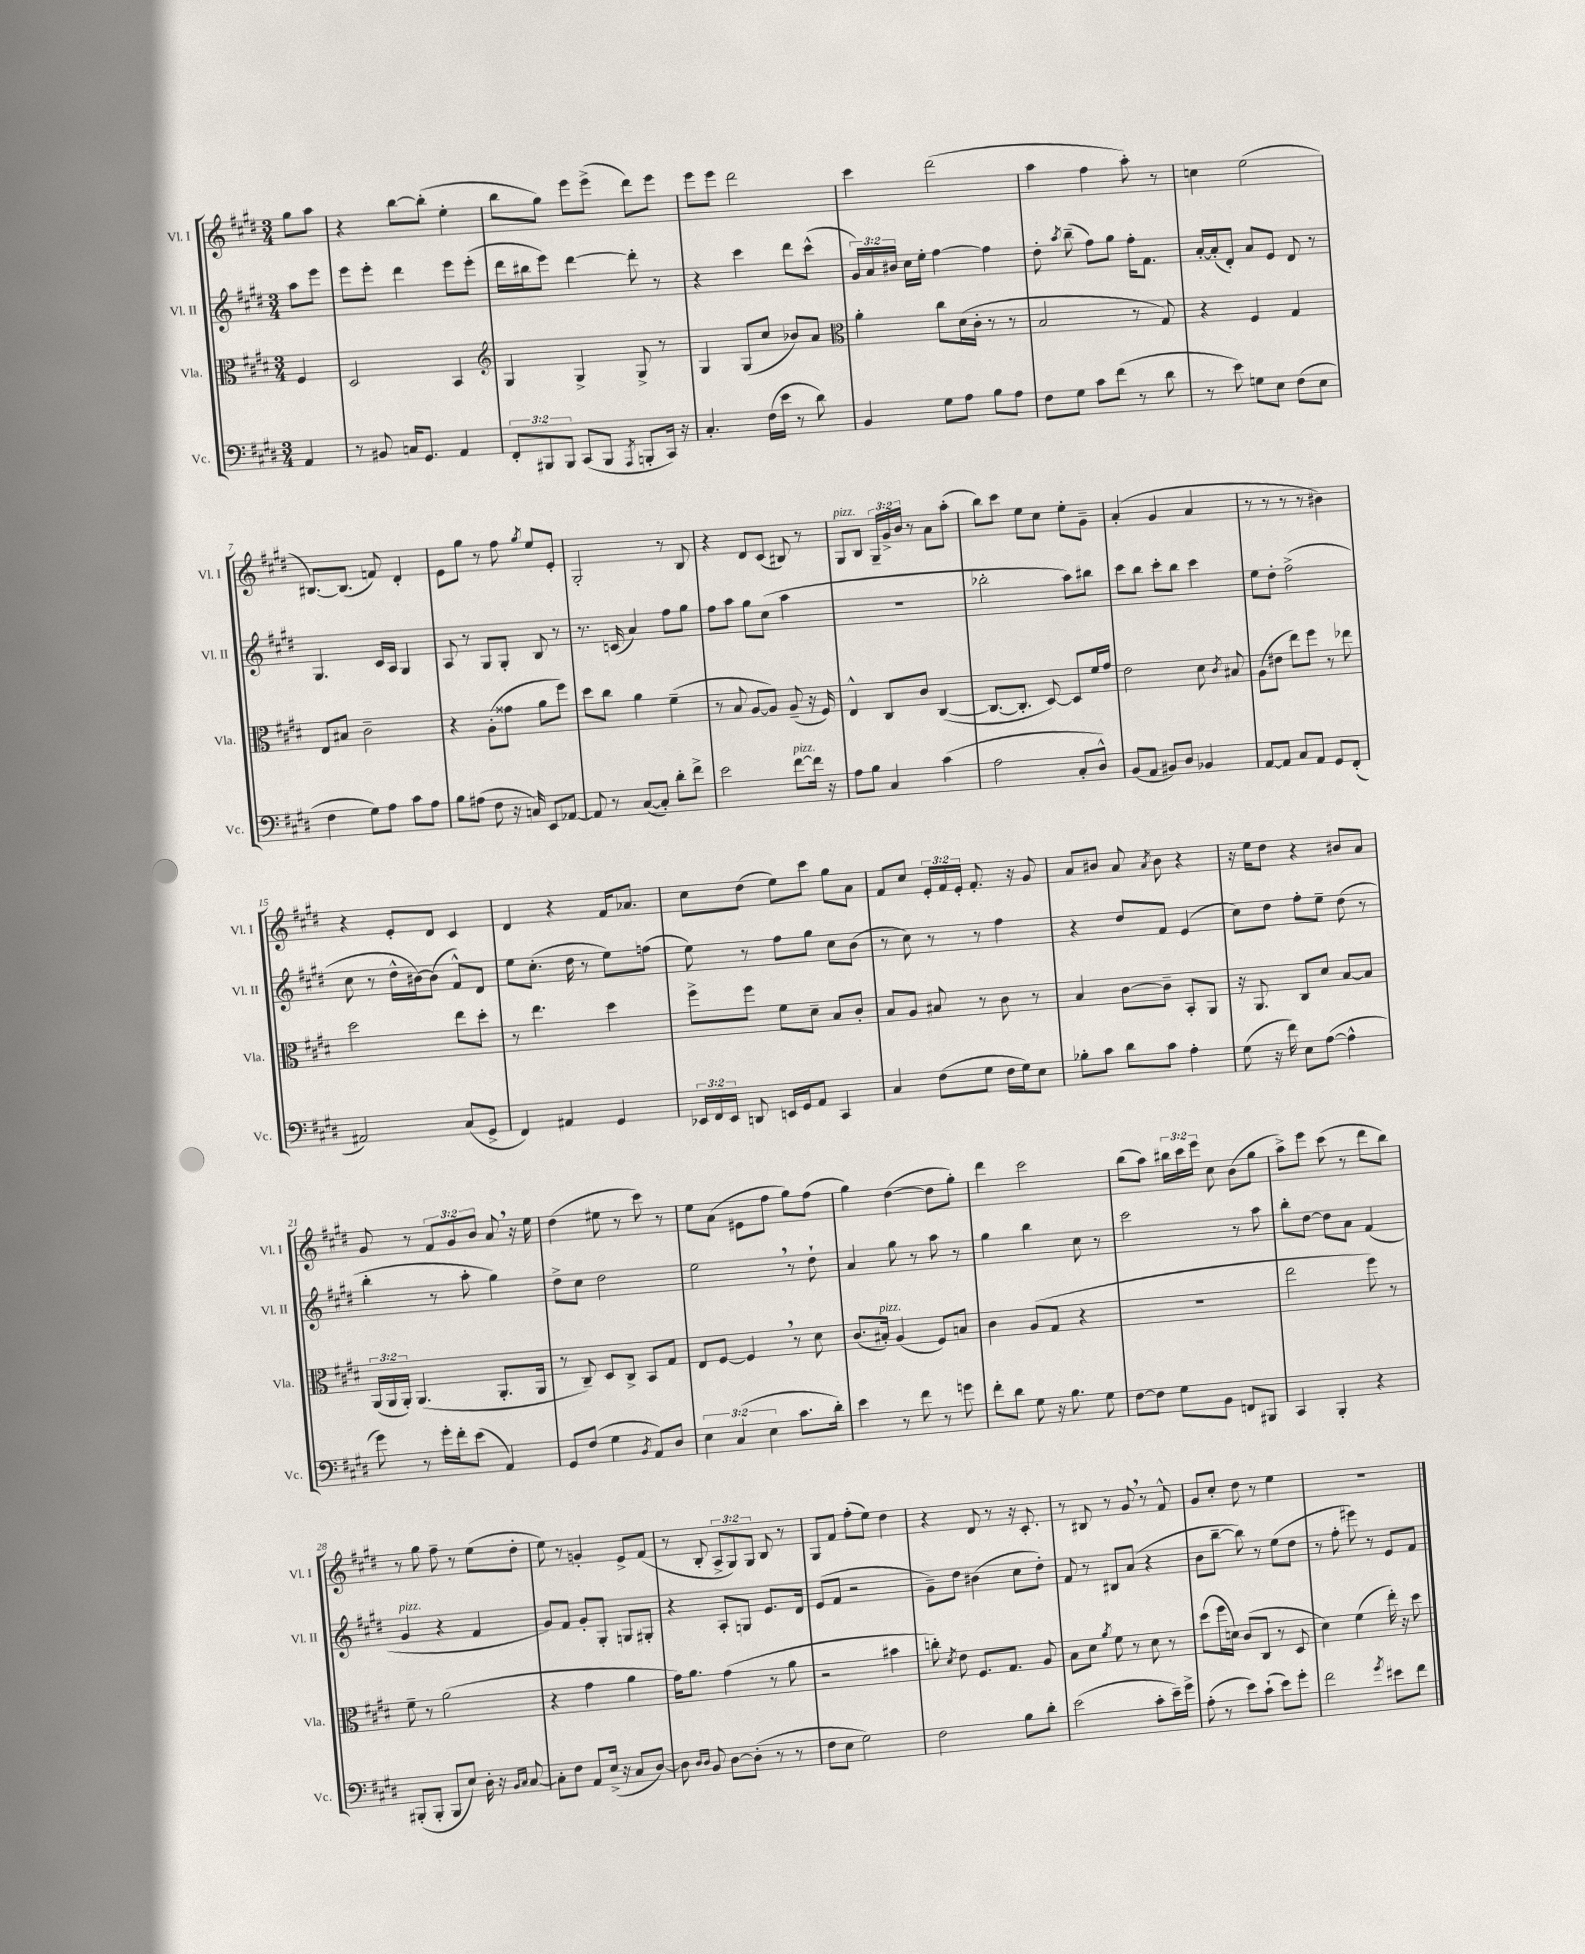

**kern	**kern	**kern	**kern
*staff4	*staff3	*staff2	*staff1
*clefF4	*clefC3	*clefG2	*clefG2
*k[f#c#g#d#]	*k[f#c#g#d#]	*k[f#c#g#d#]	*k[f#c#g#d#]
*M3/4	*M3/4	*M3/4	*M3/4
4AA	4F#	8aa	8gg#
.	.	8eee	8aa
=	=	=	=
8r	2D#	8eee	4r
8BB#	.	8eee'	.
16C	.	4ddd#	[8bb
8.GG#	.	.	.
.	.	.	(8bb']
4AA	4BB	8eee	4ee'
.	.	(8eee'	.
=	=	=	=
*	*clefG2	*	*
12FF#'	4G#	16ddd#	8bb
.	.	16bb#	.
12BBB#	.	.	.
.	.	8eee)	8gg#)
12BBB#	.	.	.
(8CC#	4G#^	[4ddd#	8eee
8BBB#	.	.	(8eee^
8qAAA	.	.	.
8BBB'	8G#^	8ddd#']	8ddd#)
16CC#)	8r	8r	8eee
16r	.	.	.
=	=	=	=
4.C#'	4G#	4r	8eee
.	.	.	8eee
.	(8G#	4ccc#	2ddd#
(16F#	8cc#	.	.
16e	.	.	.
8r	8b-)	8ddd#	.
8d#)	8a	(8ccc#^^	.
=	=	=	=
*	*clefC3	*	*
4BB	4a'	24g#)	4ccc#
.	.	24a	.
.	.	24b#	.
.	.	16cc#	.
.	.	16ee'	.
8G#	8cc#	[4ff#	(2ddd#
8A	(16d#	.	.
.	16c#'	.	.
8B	8r	4ff#]	.
8A	8r	.	.
=	=	=	=
8F#	2B	8dd#'	4aa
.	.	8qaa	.
8G#	.	(8bb~	.
8c#	.	8ff#)	4ff#
(8f#	.	8gg#	.
8r	8r	16ff#'	8aa')
.	.	8.f#	.
8d#	8G#)	.	8r
=	=	=	=
8r	4r	[16a'	4cc
.	.	(16a']	.
8e)	.	8d#')	.
8G	4F#	8a	(2ee
8E	.	8e	.
(8F#	4G#	8d#	.
8E	.	8r	.
=	=	=	=
4F#	8E	4.G#	[8.B#)
.	8B#	.	.
.	.	.	(8.B#]
8G#)	2c#~	.	.
8A	.	16c#	8f)
.	.	16A	.
8c#	.	4G#	4d#'
8A	.	.	.
=	=	=	=
8B	4r	8A	8e
(8A#	.	8r	8gg#
8F#	(8A'	8G#	8r
16r	8g##	8G#'	8ff#
16C)	.	.	.
.	.	.	8qgg#
8EE	8a	8B	8ee
[8AA-	8ff#)	8r	8e'
=	=	=	=
8AA-]	8dd#	8.r	2G#'
8r	8cc#	.	.
.	.	(16c	.
([8C#	4a	4a)	.
8C#'])	.	.	.
8d#'	(4f#~	8ff#	8r
8f#^	.	8gg#	8B
=	=	=	=
2e	8r	8ff#	4r
.	8B	8aa	.
.	[8A	8gg#	8d#
.	8A])	(8cc#	(8c#
[8f#	(8A~	4aa	8B#)
16f#]	16r	.	8r
16r	16F#)	.	.
=	=	=	=
8A	4E^^	2.r	8G#
8B	.	.	8B
4C#	8C#	.	24G#~
.	.	.	24g#^
.	.	.	24b
.	8c#	.	8r
(4c#	([4C#	.	8a
.	.	.	(8aa'
=	=	=	=
2A	8.C#_	2bb-'	8bb)
.	.	.	8ccc#
.	8.C#']	.	.
.	.	.	8ee
.	[8D#)	.	8cc#
8C#'	8D#]	8aa)	8ee'
8D#^^)	16f#	8bb#	8g#~
.	16g#	.	.
=	=	=	=
(8BB	2e	8ccc#	(4a'
8AA	.	8bb	.
8BB#)	.	8ccc#'	4g#
8D#	.	8bb	.
4BB-	8d#	4ccc#	4a
.	8qc#	.	.
.	8B#	.	.
=	=	=	=
[8AA	(8A	8ee	8r
8AA]	8e#	8dd#'	8r
8C#	8ee)	(2ff#^	8r
8AA	8ff#	.	8r
8GG#	8r	.	4b#)
(8FF#'	8ee-	.	.
=	=	=	=
2AA#)	2dd#	8cc#	4r
.	.	8r	.
.	.	16dd#^^	8e'
.	.	[16b#)	.
.	.	(8b#]	8d#
(8C#	8ee	8f#^^)	4c#
8GG#^	8dd#'	8d#	.
=	=	=	=
4FF#)	8r	8ee	4d#
.	4.ee	(8.cc#'	.
4AA#	.	.	4r
.	.	16dd#	.
.	.	8r	.
4GG#	4dd#	8ee)	16f#
.	.	.	8.a-
.	.	(8ff	.
=	=	=	=
24EE-	8ff#^	8ee)	8cc#
24FF#	.	.	.
24EE-	.	.	.
8DD	8ff#	8r	(8dd#
16EE	8f#	8ff#	8ee)
16GG#	.	.	.
8AA	8d#~	8gg#	8ccc#
4CC#	8B	8cc#	8gg#
.	8c#'	(8b	8a
=	=	=	=
4C#	8B	8r	8f#
.	8A	8cc#)	8cc#
(8F#	8B#	8r	24e'
.	.	.	24f#
.	.	.	24e'
8G#	8r	8r	8.f#'
16F#	8c#	4ff#	.
16G#)	.	.	16r
8E	8r	.	8g#
=	=	=	=
8B-'	4B	4r	8a
8c#	.	.	8b#
8d#	[8c#	8dd#	8a
.	.	.	8qa
8c#	8c#~]	8f#	8b#
4A'	8BB'	(4e	4r
.	8AA	.	.
=	=	=	=
(8G#	16r	8cc#)	16r
.	8.AA	.	16ee
16r	.	8dd#	8dd#
16f#)	.	.	.
8E	8C#	8ff#'	4r
([8A	8d#	8ee~	.
4A^^]	[8B	(8dd#	8b#
.	8B]	8r	8a
=	=	=	=
8g#)	(24AA	4bb'	8g#
.	24AA	.	.
.	24AA')	.	.
8r	(4.AA	.	8r
16g#'	.	8r	12f#
16f#'	.	.	.
.	.	.	12g#
(8e	.	8aa'	.
.	.	.	12b
4AA)	8.AA'	4gg#)	8a
.	.	.	16r
.	16AA	.	16ee
=	=	=	=
8GG#	8r	8dd#^	(4dd#
(8F#	8C#~)	8cc#	.
4G#	8D#	2dd#	8ee#
.	8C#^	.	8r
8qBB	.	.	.
8AA)	8BB	.	8ccc#)
8D#	8G#	.	8r
=	=	=	=
6E	8E	2ee	8ee
.	[8F#	.	(8a
(6C#	.	.	.
.	4F#]	.	8e#
6E	.	.	.
.	.	.	8ff#
8.c#	8r	8r	8gg#)
.	8d#	8dd#`	(8ff#
16d#')	.	.	.
=	=	=	=
4e	(8.c#	4a	4gg#)
.	16B#')	.	.
8r	(4A	8gg#	([4dd#
8f#	.	8r	.
8r	8F#)	8aa	8dd#]
8g	8B	8r	8gg#')
=	=	=	=
8f#'	4c#	4gg#	4ddd#
8d#	.	.	.
8G#	(8A	4bb	2ccc#
16r	8G#	.	.
8.B	.	.	.
.	4r	8cc#	.
8G#	.	8r	.
=	=	=	=
[8F#	2.r	2ccc#	(8bb
8F#]	.	.	8aa)
8G#	.	.	24bb#
.	.	.	24ccc#
.	.	.	24eee
8BB	.	.	8cc#
8FF	.	8r	(8b
8BBB#	.	8aa	8gg#
=	=	=	=
4CC#	2ee	8bb'	8aa^)
.	.	[8dd#	8eee
4BBB'	.	8dd#]	(8ccc#
.	.	8a	8r
4r	8ff#)	(4f#	8ddd#
.	8r	.	8bb)
=	=	=	=
(8BBB#'	8f#~	4g#	8r
8BBB#'	8r	.	8gg#
8BBB#	(2a	4r	8ff#~
8E)	.	.	8r
16D#'	.	4f#	(8ee
16r	.	.	.
16qqBB	.	.	.
16qqC#	.	.	.
[8C#	.	.	8dd#'
=	=	=	=
8C#']	4r	8g#)	8ee)
8F#	.	8f#	8r
8AA	4g#	8g#'	4g'
(16E^	.	8G#'	.
16r	.	.	.
8C#	4a	8G	8e^
[8D#)	.	8G#'	(8f#
=	=	=	=
8D#]	16g#)	4r	8r
.	8.a	.	.
16qqD#	.	.	.
16qqD#	.	.	.
8BB	.	.	8B'
[8D#	(4g#	8A'	12A^
.	.	.	12G#)
(8D#']	.	8G	.
.	.	.	12G#
8r	8r	8.e	8B
8r	8a	.	8r
.	.	16d#	.
=	=	=	=
8F#	2r	(8e	8G#
8E	.	8f#	8f#
2G#)	.	2r	(8ff#'
.	.	.	8ee)
.	4b#	.	4dd#
=	=	=	=
2F#	8cc')	8g#~)	4r
.	8qd#	.	.
.	8e	8dd#	.
.	8.F#	(4b#	8d#
.	.	.	8r
.	8.G#	.	.
8B	.	8cc#	16r
.	.	.	8.c#'
8d#'	8A	8dd#')	.
=	=	=	=
(2e	8B	8f#	8r
.	8d#	8r	8B#
.	8qa	.	.
.	8f#	8B#	8r
.	8r	(8a	8g#
8c#'	8d#	4r	8r
16e~)	8r	.	8f#^^
16g#^	.	.	.
=	=	=	=
(8A'	(8dd#	8b	8g#
8r	16ff#	[8bb~	8cc#'
.	16d)	.	.
8e)	(8c#	8bb])	8dd#
(8c#`	8C#	8r	8r
8e)	8r	(8ee	4ee
8g#'	8D#	8dd#	.
=	=	=	=
2f#	4d#)	8r	2.r
.	.	8ff#'	.
.	(4f#	8eee#)	.
.	.	8r	.
8qg#	.	.	.
8e#	16ee')	8e	.
.	16r	.	.
8f#	8dd#	8f#	.
==	==	==	==
*-	*-	*-	*-
